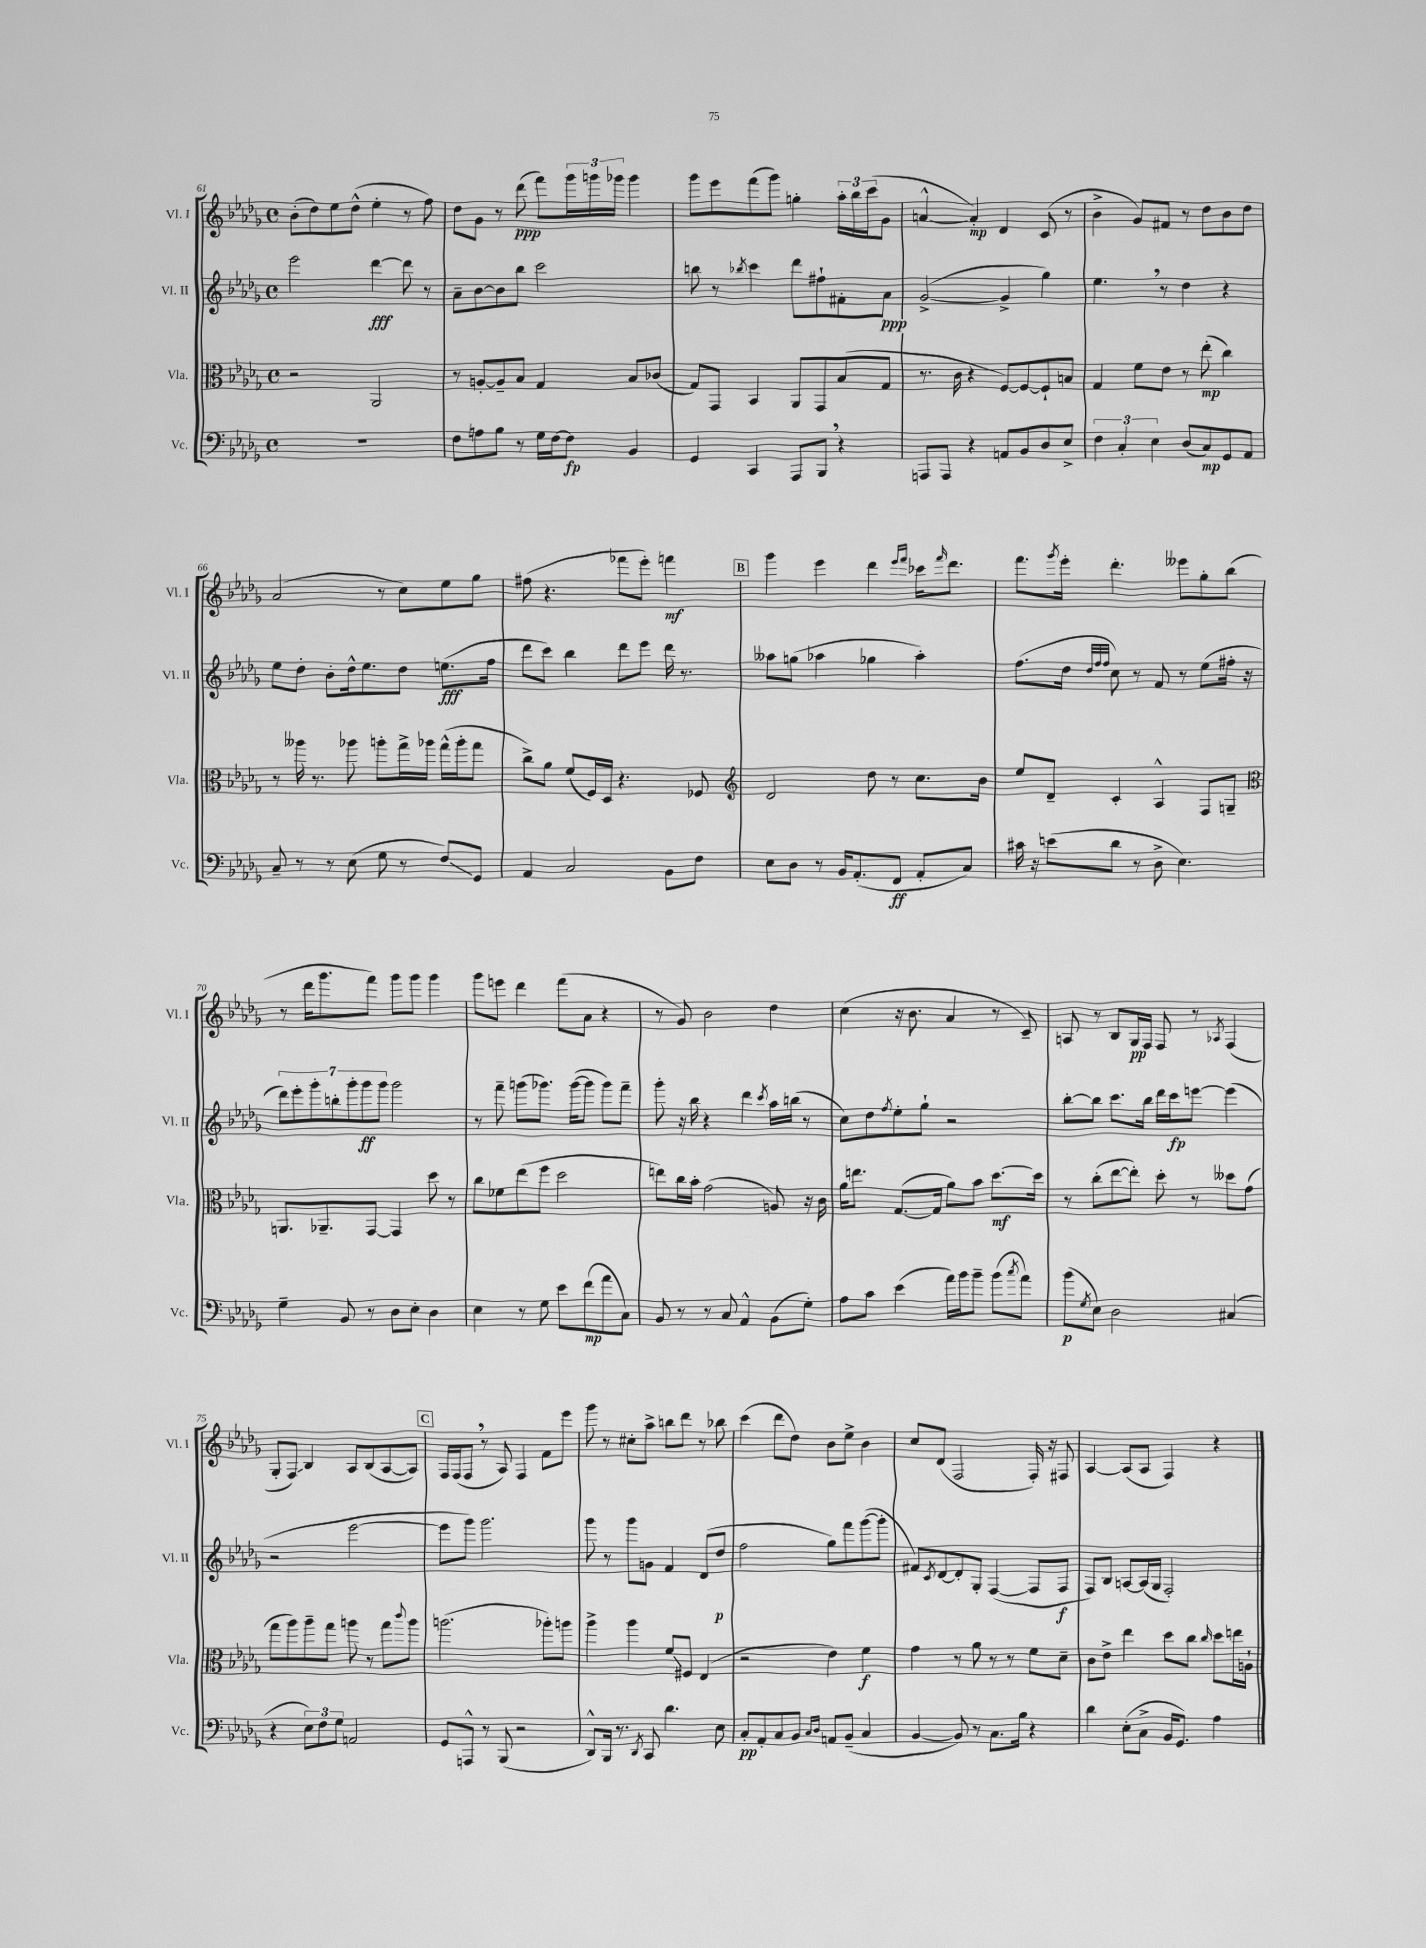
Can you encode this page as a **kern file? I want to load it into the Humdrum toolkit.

**kern	**kern	**kern	**kern
*staff4	*staff3	*staff2	*staff1
*clefF4	*clefC3	*clefG2	*clefG2
*k[b-e-a-d-g-]	*k[b-e-a-d-g-]	*k[b-e-a-d-g-]	*k[b-e-a-d-g-]
*M4/4	*M4/4	*M4/4	*M4/4
*met(c)	*met(c)	*met(c)	*met(c)
1r	2r	2eee-	(8b-'
.	.	.	8dd-)
.	.	.	8ee-
.	.	.	(8dd-^^
.	2AA-	[4ddd-	4ee-'
.	.	8ddd-]	8r
.	.	8r	8ff)
=	=	=	=
8F	8r	8a-~	8dd-
8A	[8A'	[8b-	8g-
8B-	8A~]	8b-]	8r
8r	8B-	8bb-	(8ddd-
16G-	4G-	2ccc	8fff)
[16F	.	.	.
8F]	.	.	24ggg-
.	.	.	24ggg
.	.	.	24ggg-
4BB-	8B-	.	4ggg-
.	(8c-	.	.
=	=	=	=
4GG-	8G-)	8bb	8ggg-
.	8GG-	8r	8eee-
.	.	8qbb-	.
4CC	4BB-	4ccc	(8fff
.	.	.	8ggg-)
8AAA-	8AA-	8ddd-	4gg'
8BBB-	8GG-	8ff#`	.
4r	(8B-	8f#'	24aa-'
.	.	.	24bb-
.	.	.	(24ccc
.	8G-	8a-	8g-
=	=	=	=
8AAA	8.r	([2g-^	[4a^^
8AAA	.	.	.
.	16c	.	.
4r	4r	.	4a'])
8AA	[8F)	4g-^]	4d-
8BB-	8F_	.	.
8D-	8F`]	4gg-)	(8c
8E-^	8B	.	8r
=	=	=	=
6F	4G-	4.ee-	4b-^
6C'	.	.	.
.	8f	.	8g-)
6E-	.	.	.
.	8e-	8r	8f#
(8D-	8r	4dd-	8r
8C)	(8ee-'	.	8dd-
8GG-	4cc)	4r	8b-
8AA-	.	.	8dd-
=	=	=	=
8C~	8r	8ee-	(2a-
8r	16aa--	8dd-'	.
.	8.r	.	.
8r	.	8b-'	.
(8E-	8aa-	16dd-^^	.
.	.	8.ee-	.
8G-	8aa'	.	8r
8r	16gg-^	8dd-	8cc)
.	16aa-	.	.
8F)	(16gg-^^	(8.ee	8ee-
.	16aa-'	.	.
8GG-	8gg-	.	8gg-
.	.	16ff	.
=	=	=	=
4AA-	8cc^)	8ddd-	(8ff#
.	8a-	8ccc)	4.r
2C	(8f	4bb-	.
.	16F)	.	.
.	16D-	.	.
.	4.r	8ddd-	8fff-
.	.	8eee-	8eee-')
8BB-	.	16ddd-	4fff
.	.	8.r	.
8F	8F-	.	.
=	=	=	=
*	*clefG2	*	*
8E-	2d-	8aa--	4ggg-
8D-	.	(8gg	.
8r	.	4aa-	4eee-
16BB-	.	.	.
(8.AA-'	.	.	.
.	8dd-	4gg-	4ddd-
8FF	8r	.	.
.	.	.	16qqeee-
.	.	.	16qqfff
8AA-'	8.cc	4aa-')	16ccc-
.	.	.	16qqfff
.	.	.	8.ddd-
8C)	.	.	.
.	16b-	.	.
=	=	=	=
16c#	8ee-	(8.ff	8.fff
16r	.	.	.
(8e	8d-~	.	.
.	.	.	8qggg-
.	.	16dd-	16eee-'
.	.	32qqdd-	.
.	.	32qqff	.
.	.	32qqff	.
8d-	4c'	8cc)	4.ddd-'
8r	.	8r	.
8D-^	4A-^^	8f	.
4.E-)	.	8r	8eee--
.	8F	(8ee-	8gg-'
.	8G~	16ff#'	(8bb-
.	.	16r	.
=	=	=	=
*	*clefC3	*	*
4G-~	8.AA	14ddd-)	8r
.	.	14eee-'	.
.	.	.	16ddd-
.	.	14ggg-'	.
.	8.AA-~	.	8.ggg-
.	.	14bb'	.
8BB-	.	.	.
.	.	14ggg-'	.
.	.	14ggg-	.
8r	[8GG-	.	8fff)
.	.	14ggg-	.
8D-	4GG-]	2ggg-	8ggg-
8E-'	.	.	8ggg-
4D-	8dd-	.	4ggg-
.	8r	.	.
=	=	=	=
4E-	8cc	8r	8ggg-
.	8f-	8fff~	8eee
8r	(8ee-	(8ggg	4ddd-
8G-	8ff	8.ggg-)	.
8e-	2dd-	.	(8fff
.	.	([16ggg-	.
(8f	.	8ggg-]	8a-
8a-	.	8ggg-)	4r
8C)	.	8fff~	.
=	=	=	=
8BB-	8ee)	8ggg-'	8r
8r	16cc	16r	8g-)
.	16b-'	16bb-	.
8r	(2g-	4r	2b-
8C	.	.	.
4AA-^^	.	4ddd-	.
.	.	8qccc	.
(8BB-	8A)	16aa-	4dd-
.	.	(16bb	.
8G-')	16r	8r	.
.	16c	.	.
=	=	=	=
8A-	16a-	8cc)	(4cc
.	8.ee	.	.
8c	.	8dd-	.
.	.	8qff	.
(4e-	([8.G-	8ee-'	16r
.	.	.	8.b-
.	.	8gg-`	.
.	16G-]	.	.
16a-)	8a-)	2r	4a-
16b-	.	.	.
8b-~	8b-	.	.
(8b-	[8.dd-	.	8r
8qcc	.	.	.
8a-)	.	.	8c~)
.	16dd-]	.	.
=	=	=	=
(8b-	8r	[8bb-'	8A
8qG-	.	.	.
8E-)	(8cc'	8bb-]	8r
2D-	[8ee-	8.ccc	8B-
.	8ee-'])	.	16G-
.	.	16bb-	16F
.	8dd-'	16ddd-	8F
.	.	16ccc	.
.	8r	[8eee	8r
.	.	.	8qA-
(4C#	8dd--	(4eee]	(4F
.	(8g-	.	.
=	=	=	=
4r	8gg-	2r	8G-'
.	8aa-)	.	8F)
12E-)	8aa-~	.	4B-
12F	.	.	.
.	8gg-	.	.
12G-	.	.	.
2AA	8aa	[2eee-	8A-
.	8r	.	(8B-
.	8gg-	.	[8A-
.	8qqccc	.	.
.	8aa	.	8A-])
=	=	=	=
8GG-	(2.aa	8eee-]	16F
.	.	.	(16F
8AAA^^	.	8ggg-)	8F
8r	.	2.ggg-	8r
(8BBB-	.	.	8A-)
2r	.	.	4F
.	8aa-')	.	8f
.	8aa	.	8eee-
=	=	=	=
8DD-^^)	4aa-^	8ggg-	8ggg-
16BBB-	.	8r	8r
8.r	.	.	.
.	4aa-	8ggg-	8cc#'
8qDD-	.	.	.
8CC	.	8g	8aa-^
4.d-	8f	4f	8bb
.	8F#	.	8ddd-
.	(4E-	(8d-	8r
8E-	.	8dd-	8bb-
=	=	=	=
8C'	2r	2ff	(4ccc
8AA-'	.	.	.
8C	.	.	8ddd-
8BB-	.	.	8dd-)
16qqC	.	.	.
16qqD-	.	.	.
8AA	4e-)	8gg-)	8b-
(8BB-~	.	8fff	8ee-^
4C	4f	([8ggg-	4b-
.	.	8ggg-']	.
=	=	=	=
[4BB-	4g-	8f#)	8cc
.	.	8qc	.
.	.	[8d-	(8d-
8BB-])	8r	8d-']	2F
8r	8a-	8G-'	.
8.C	8r	([4F	.
.	8r	.	.
16B-	.	.	.
4r	8f	8F]	16F')
.	.	.	16r
.	8d-~	8F	8F#
=	=	=	=
4d-	8c	8F)	[4A-
.	8e-^	8B-	.
(8E-'	4ee-	[8A	(8A-]
8C^	.	(16A]	8A-
.	.	16G-	.
16BB-	8dd-	2F')	4F)
8.GG-)	.	.	.
.	8cc	.	.
.	16qqcc	.	.
4A-	8dd-	.	4r
.	16ee	.	.
.	16A`	.	.
==	==	==	==
*-	*-	*-	*-
